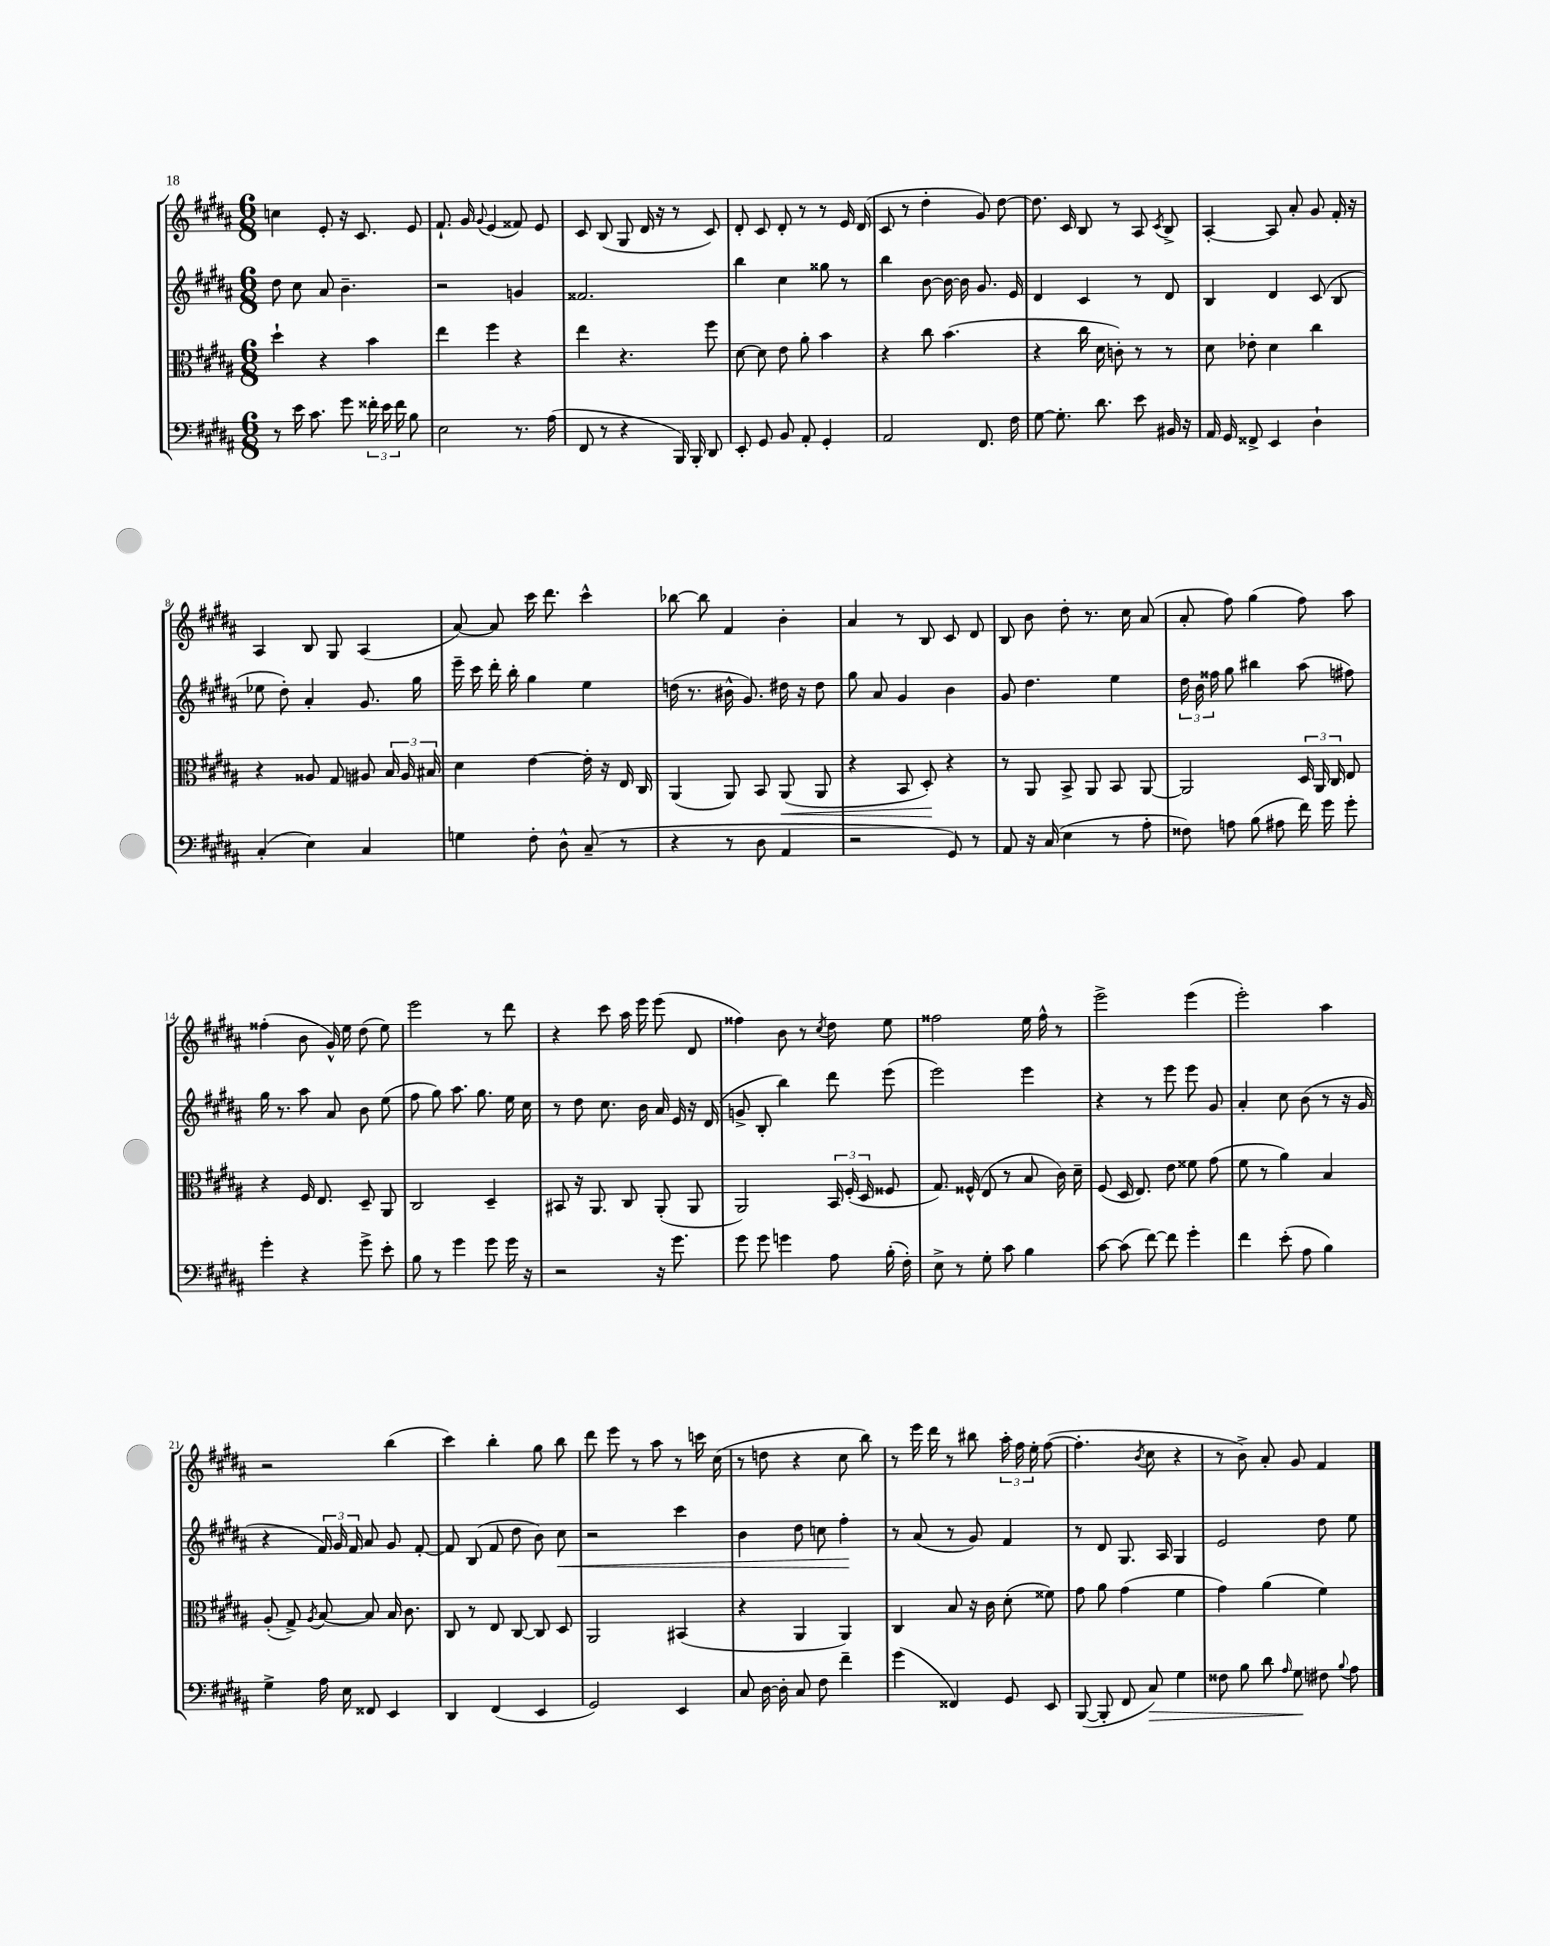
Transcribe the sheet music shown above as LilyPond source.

<<
\new StaffGroup <<
\new Staff = "s0" {
    \clef treble \key b \major \numericTimeSignature \time 6/8
    \autoBeamOff c''4 e'8-. r16 cis'8. e'8 |
    fis'8.-! gis'16 \appoggiatura { gis'8 } e'4( fisis'8) e'8 |
    cis'8 b8( gis8 dis'16 r16 r8 cis'8) |
    dis'8-. cis'8 dis'8-. r8 r8 e'16 dis'16( |
    cis'8 r8 dis''4-. gis'8) dis''8~ |
    dis''8. cis'16 b8 r8 ais8 \acciaccatura { cis'8 } b8-> |
    ais4~-. ais8 ais'8-. gis'8 fis'16-. r16 |
    ais4 b8 gis8 ais4( |
    ais'8~) ais'8 cis'''16 dis'''8. cis'''4-^ |
    bes''8~ bes''8 fis'4 b'4-. |
    ais'4 r8 b8 cis'8 dis'8 |
    b8 b'8 dis''8-. r8. cis''16 ais'8( |
    ais'8-. fis''8) gis''4( fis''8) ais''8 |
    fisis''4-.( b'8 gis'16-^) e''16 dis''8( e''8) |
    e'''2 r8 dis'''8 |
    r4 cis'''8 ais''16 e'''16 e'''8( dis'8 |
    fisis''4) b'8 r8 \acciaccatura { cis''8 } dis''8 e''8 |
    fisis''2 e''16 fisis''16-^ r8 |
    e'''2-> e'''4( |
    e'''2-.) ais''4 |
    r2 b''4( |
    cis'''4) b''4-. gis''8 b''8 |
    dis'''8 e'''8 r8 ais''8 r8 c'''16 cis''16( |
    r8 d''8 r4 cis''8 b''8) |
    r8 e'''16 dis'''16 r8 bis''8 \tuplet 3/2 { ais''16-. fis''16 e''16-. } fis''8~( |
    fis''4.-. \acciaccatura { b'8 } cis''8 r4 |
    r8 b'8->) ais'8-. gis'8 fis'4 \bar "|." |
}
\new Staff = "s1" {
    \clef treble \key b \major \numericTimeSignature \time 6/8
    \autoBeamOff dis''8 cis''8 ais'8 b'4.-- |
    r2 g'4 |
    fisis'2. |
    b''4 cis''4 gisis''8 r8 |
    b''4 b'8~ b'16~ b'16 gis'8. e'16 |
    dis'4 cis'4 r8 dis'8 |
    b4 dis'4 cis'8( b8 |
    ees''8 dis''8-.) ais'4-. gis'8. gis''16 |
    e'''16-- cis'''16 dis'''16-. b''16-. gis''4 e''4 |
    d''16( r8. bis'16-^ gis'8.) dis''16 r16 dis''8 |
    gis''8 ais'8 gis'4 b'4 |
    gis'8 dis''4. e''4 |
    \tuplet 3/2 { dis''16 b'16 fisis''16 } gis''8 bis''4 ais''8( fis''8) |
    gis''16 r8. ais''8 ais'8 b'8 e''8( |
    fis''8 gis''8) ais''8. gis''8. e''16 cis''16 |
    r8 dis''8 cis''8. b'16 ais'16 e'16 r16 dis'16( |
    g'8-> b8-. b''4) dis'''8 e'''8( |
    e'''2) e'''4 |
    r4 r8 e'''8 e'''8 gis'8 |
    ais'4-. cis''8 b'8( r8 r16 gis'16 |
    r4 \tuplet 3/2 { fis'16) gis'16 fis'16 } ais'8 gis'8 fis'8~-. |
    fis'8 b8( fis'8 dis''8 b'8) cis''8\< |
    r2 cis'''4 |
    b'4 dis''8 c''8 fis''4-.\! |
    r8 ais'8( r8 gis'8) fis'4 |
    r8 dis'8 gis8. ais16 gis4 |
    e'2 dis''8 e''8 \bar "|." |
}
\new Staff = "s2" {
    \clef alto \key b \major \numericTimeSignature \time 6/8
    \autoBeamOff dis''4-! r4 b'4 |
    e''4 fis''4 r4 |
    e''4 r4. fis''8 |
    dis'8~ dis'8 e'8 ais'8-. b'4 |
    r4 cis''8 b'4.( |
    r4 cis''16 dis'16 c'8-.) r8 r8 |
    dis'8 ees'8-. dis'4 cis''4 |
    r4 aisis8 gis8 ais8 \tuplet 3/2 { b16 ais16 bis16 } |
    dis'4 e'4~ e'16-. r16 e16 cis16 |
    ais,4( ais,8) b,8 ais,8\<( ais,8 |
    r4 b,8 dis8-.\!) r4 |
    r8 ais,8 b,8-> ais,8 b,8 ais,8~ |
    ais,2 \tuplet 3/2 { dis16 ais,16 cis16 } e8 |
    r4 fis16 e8. dis8-- ais,8 |
    cis2 dis4-- |
    bis,8 r16 ais,8. cis8 ais,8-.( ais,8 |
    ais,2) \tuplet 3/2 { b,16 fis16-.( dis16 } fisis8 |
    gis8.) fisis16-^( e8 r8 b8 cis'16) dis'16-- |
    fis8( dis16 e8.) e'8 fisis'8 gis'8( |
    fis'8 r8 ais'4) b4 |
    ais8-.( gis8->) \acciaccatura { ais8 } b8~ b8 b16 cis'8. |
    cis8 r8 e8 cis8~ cis8 dis8 |
    ais,2 bis,4( |
    r4 ais,4 ais,4) |
    cis4 b8 r16 cis'16 dis'8-.( fisis'8) |
    gis'8 ais'8 gis'4( fis'4 |
    gis'4) ais'4( fis'4) \bar "|." |
}
\new Staff = "s3" {
    \clef bass \key b \major \numericTimeSignature \time 6/8
    \autoBeamOff r8 e'16 cis'8. gis'8 \tuplet 3/2 { fisis'16-. e'16 fisis'16 } b8 |
    e2 r8. ais16( |
    fis,8 r8 r4 b,,16) b,,16-. dis,8 |
    e,8-. gis,8 b,8 ais,8-. gis,4-. |
    ais,2 fis,8. fis16 |
    gis8~ gis8.-. dis'8. e'8 bis,16 r16 |
    ais,16 gis,16 fisis,8-> e,4 dis4-! |
    cis4-.( e4) cis4 |
    g4 fis8-. dis8-^ cis8--( r8 |
    r4 r8 dis8 ais,4 |
    r2 gis,8) r8 |
    ais,8 r16 cis16( e4 r8 ais8-. |
    fisis8) a8 b8( ais8 fis'16) gis'16 gis'8-. |
    gis'4-. r4 gis'8-> e'8-. |
    b8 r8 gis'4 gis'8 gis'16 r16 |
    r2 r16 gis'8. |
    gis'8 gis'8 g'4 ais8 b16-.( fis16-.) |
    e8-> r8 gis8-. cis'8 b4 |
    cis'8~ cis'8( fis'8~) fis'8 gis'4-. |
    fis'4 e'8-.( ais8 b4) |
    gis4-> ais16 e16 fisis,8 e,4 |
    dis,4 fis,4( e,4 |
    gis,2) e,4 |
    cis8 dis16~ dis16-. cis8 fis8 fis'4-- |
    gis'4( fisis,4) gis,8 e,8 |
    b,,8~( b,,8-. fis,8 cis8\>) gis4 |
    fisis8 b8 dis'8 \grace { ais16 } gis8\! fis8 \appoggiatura { b8 } ais8 \bar "|." |
}
>>
>>
